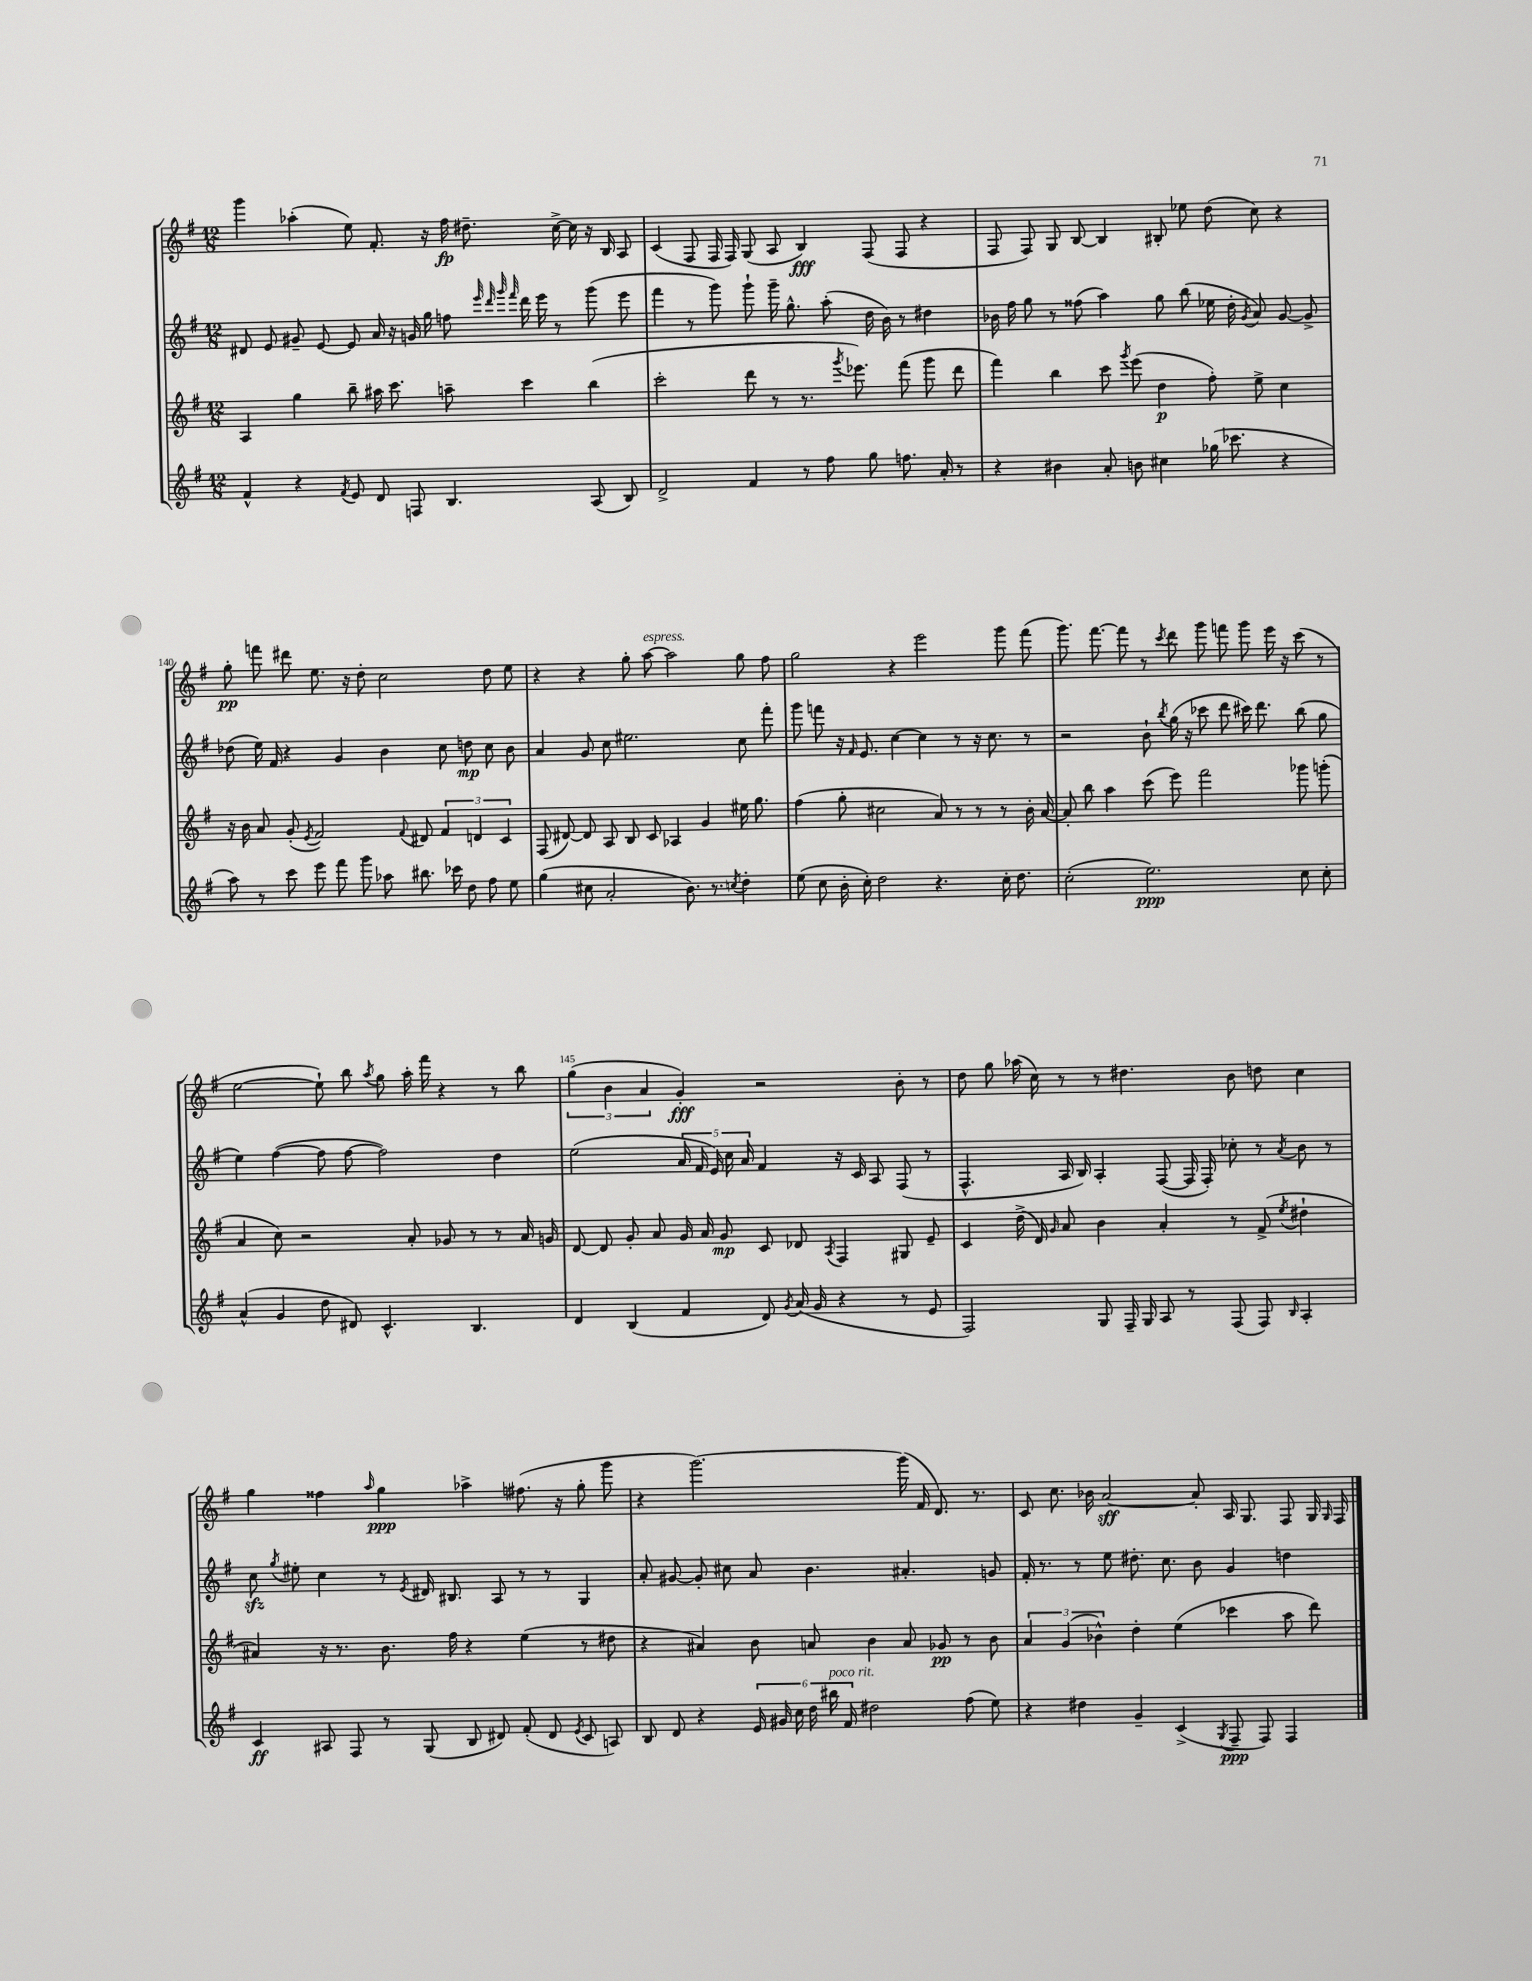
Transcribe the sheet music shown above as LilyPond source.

<<
\new StaffGroup <<
\new Staff = "s0" {
    \clef treble \key g \major \numericTimeSignature \time 12/8
    \autoBeamOff g'''4 aes''4-.( e''8) fis'8.-. r16 fis''16\fp dis''8.-- c''16~-> c''16 r16 b16 a8 |
    c'4( fis8 fis16 fis16) g8( a8 b4\fff) fis8( fis8 r4 |
    fis8 fis8) g8 b8~ b4 bis8-. ees''8 d''8( c''8) r4 |
    g''8-.\pp f'''8 dis'''8 e''8. r16 d''8-. c''2 d''8 e''8 |
    r4 r4 g''8-. a''8~^\markup { \italic "espress." } a''2 g''8 fis''8 |
    g''2 r4 e'''2 g'''8 fis'''8( |
    g'''8.) fis'''8.~ fis'''8 r8 \acciaccatura { c'''8 } d'''8 g'''8 f'''8 g'''8 e'''16 r16 c'''8( r8 |
    e''2~ e''8-!) b''8 \acciaccatura { a''8 } g''8 a''16-. fis'''16 r4 r8 b''8 |
    \tuplet 3/2 { g''4( b'4 a'4 } g'4-.\fff) r2 b'8-. r8 |
    d''8 g''8 aes''16( c''16) r8 r8 dis''4. b'8 d''8 c''4 |
    g''4 fisis''4 \grace { a''16 } g''4\ppp aes''4-> fis''8.( r16 g''8-. g'''8 |
    r4 g'''2.~) g'''16( fis'16 d'8.) r8. |
    c'8 c''8. bes'16 a'2~\sff a'8-. a16 g8. fis8 g16 \grace { g16 } fis16 \bar "|." |
}
\new Staff = "s1" {
    \clef treble \key g \major \numericTimeSignature \time 12/8
    \autoBeamOff dis'8 e'8 gis'8-- e'8~ e'8 a'16 r16 g'16 g''16 f''8 \grace { e'''32 d'''32 g'''32 fis'''32 } d'''16 e'''16 r8 g'''8( e'''8 |
    fis'''4 r8 g'''8) g'''8-! g'''16-- g''8.-^ a''8-.( d''16 b'16) r8 dis''4 |
    bes'16 fis''16 g''8 r8 fisis''8( a''4) g''8 b''8( ees''16 d''16-. \acciaccatura { g'8 } a'8) g'8~ g'8-> |
    des''8( e''16) fis'16 r4 g'4 b'4 c''8 d''8\mp c''8 b'8 |
    a'4 g'8 c''8 eis''2. c''8 fis'''8-. |
    g'''8 f'''8 r16 \grace { fis'16 } e'8. c''4~ c''4 r8 r16 c''8. r8 |
    r2 b'8-! \acciaccatura { b''8 } g''16( r16 ces'''8 d'''8 cis'''16) d'''8. b''8( g''8 |
    e''4) fis''4~( fis''8 fis''8~ fis''2) d''4 |
    e''2( \tuplet 5/4 { a'16 fis'16 e'16) c''16 a'16 } fis'4 r16 c'16 a8 fis8( r8 |
    fis4.-^ a16 b16) a4-. fis8~( fis16 fis16-.) ces''8-. r8 \acciaccatura { a'8 } b'8 r8 |
    c''8\sfz \acciaccatura { g''8 } eis''8-. c''4 r8 \acciaccatura { e'8 } dis'16 bis8. a8 r8 r8 g4 |
    a'8-. gis'8~ gis'8-. cis''8 a'8 b'4. ais'4.-. g'8 |
    fis'16-. r8. r8 e''8 dis''8.-. c''8. b'8 g'4 d''4 \bar "|." |
}
\new Staff = "s2" {
    \clef treble \key g \major \numericTimeSignature \time 12/8
    \autoBeamOff a4 g''4 b''8-- ais''16 c'''8. a''8-- c'''4 b''4( |
    c'''2-. d'''8 r8 r8. \acciaccatura { g'''8 } ees'''8.) fis'''8( g'''8 d'''8 |
    fis'''4) b''4 c'''8 \acciaccatura { g'''8 } e'''8( d''4\p fis''8-.) e''8-> c''4 |
    r16 b'16 a'8 g'8-.( \acciaccatura { e'8 } fis'2) \appoggiatura { fis'8 } dis'8 \tuplet 3/2 { fis'4 d'4 c'4 } |
    fis8( dis'8~) dis'8 a8 b8 c'8 aes4 g'4 eis''16 g''8. |
    fis''4( g''8-. cis''2 a'8) r8 r8 r8 b'16-. a'16~ |
    a'8-. b''8 a''4 c'''8( e'''8) fis'''2 ges'''8 g'''8-.( |
    a'4 c''8) r2 a'8-. ges'8 r8 r8 a'16 g'16 |
    d'8~ d'8 g'8-. a'8 g'16 a'16 g'8\mp c'8 des'8 \acciaccatura { a8 } fis4 gis8 e'8-- |
    c'4 d''16->( d'16) \grace { g'16 } a'8 b'4 a'4-. r8 fis'8->( \acciaccatura { e''8 } dis''4-! |
    ais'4) r16 r8. b'8. fis''16 r4 e''4( r8 dis''8 |
    r4 ais'4) b'8 a'8 b'4 a'8 ges'8\pp r8 b'8 |
    \tuplet 3/2 { a'4 g'4( bes'4-^) } d''4-. e''4( ces'''4 a''8 d'''8) \bar "|." |
}
\new Staff = "s3" {
    \clef treble \key g \major \numericTimeSignature \time 12/8
    \autoBeamOff fis'4-^ r4 \acciaccatura { fis'8 } e'8 d'8 f8 b4. a8( b8) |
    d'2-> fis'4 r8 fis''8 g''8 f''8. a'16-. r8 |
    r4 bis'4 a'8-. b'8 cis''4 ges''16( ces'''8. r4 |
    a''8) r8 c'''8 e'''8 fis'''8 g'''8 aes''8 bis''8. ces'''16 d''8 fis''8 e''8 |
    g''4( cis''8 a'2-. b'8.) r8. \acciaccatura { c''8 } d''4-. |
    e''8( c''8 b'16-. c''16-.) d''2 r4. c''16-. d''8. |
    c''2-.( e''2.\ppp) c''8 c''8-. |
    a'4-^( g'4 d''8 dis'8) c'4.-^ b4. |
    d'4 b4( fis'4 d'8) \acciaccatura { g'8 } a'16( g'16 r4 r8 e'8 |
    fis2) g8 fis16-- g16 a8 r8 fis8( fis8) \grace { b16 } a4-. |
    c'4\ff ais8 fis8 r8 g8( b8 dis'8) fis'8-.( dis'8 \acciaccatura { e'8 } c'8 a8) |
    b8 d'8 r4 \tuplet 6/4 { e'16 gis'16 c''16 d''16 bis''16^\markup { \italic "poco rit." } fis'16 } dis''2 fis''8( e''8) |
    r4 dis''4 g'4-- c'4->( \acciaccatura { g8 } fis8--\ppp fis8) fis4 \bar "|." |
}
>>
>>
\layout { \context { \Score currentBarNumber = #137 \override BarNumber.break-visibility = ##(#f #t #t) barNumberVisibility = #(every-nth-bar-number-visible 5) } }
